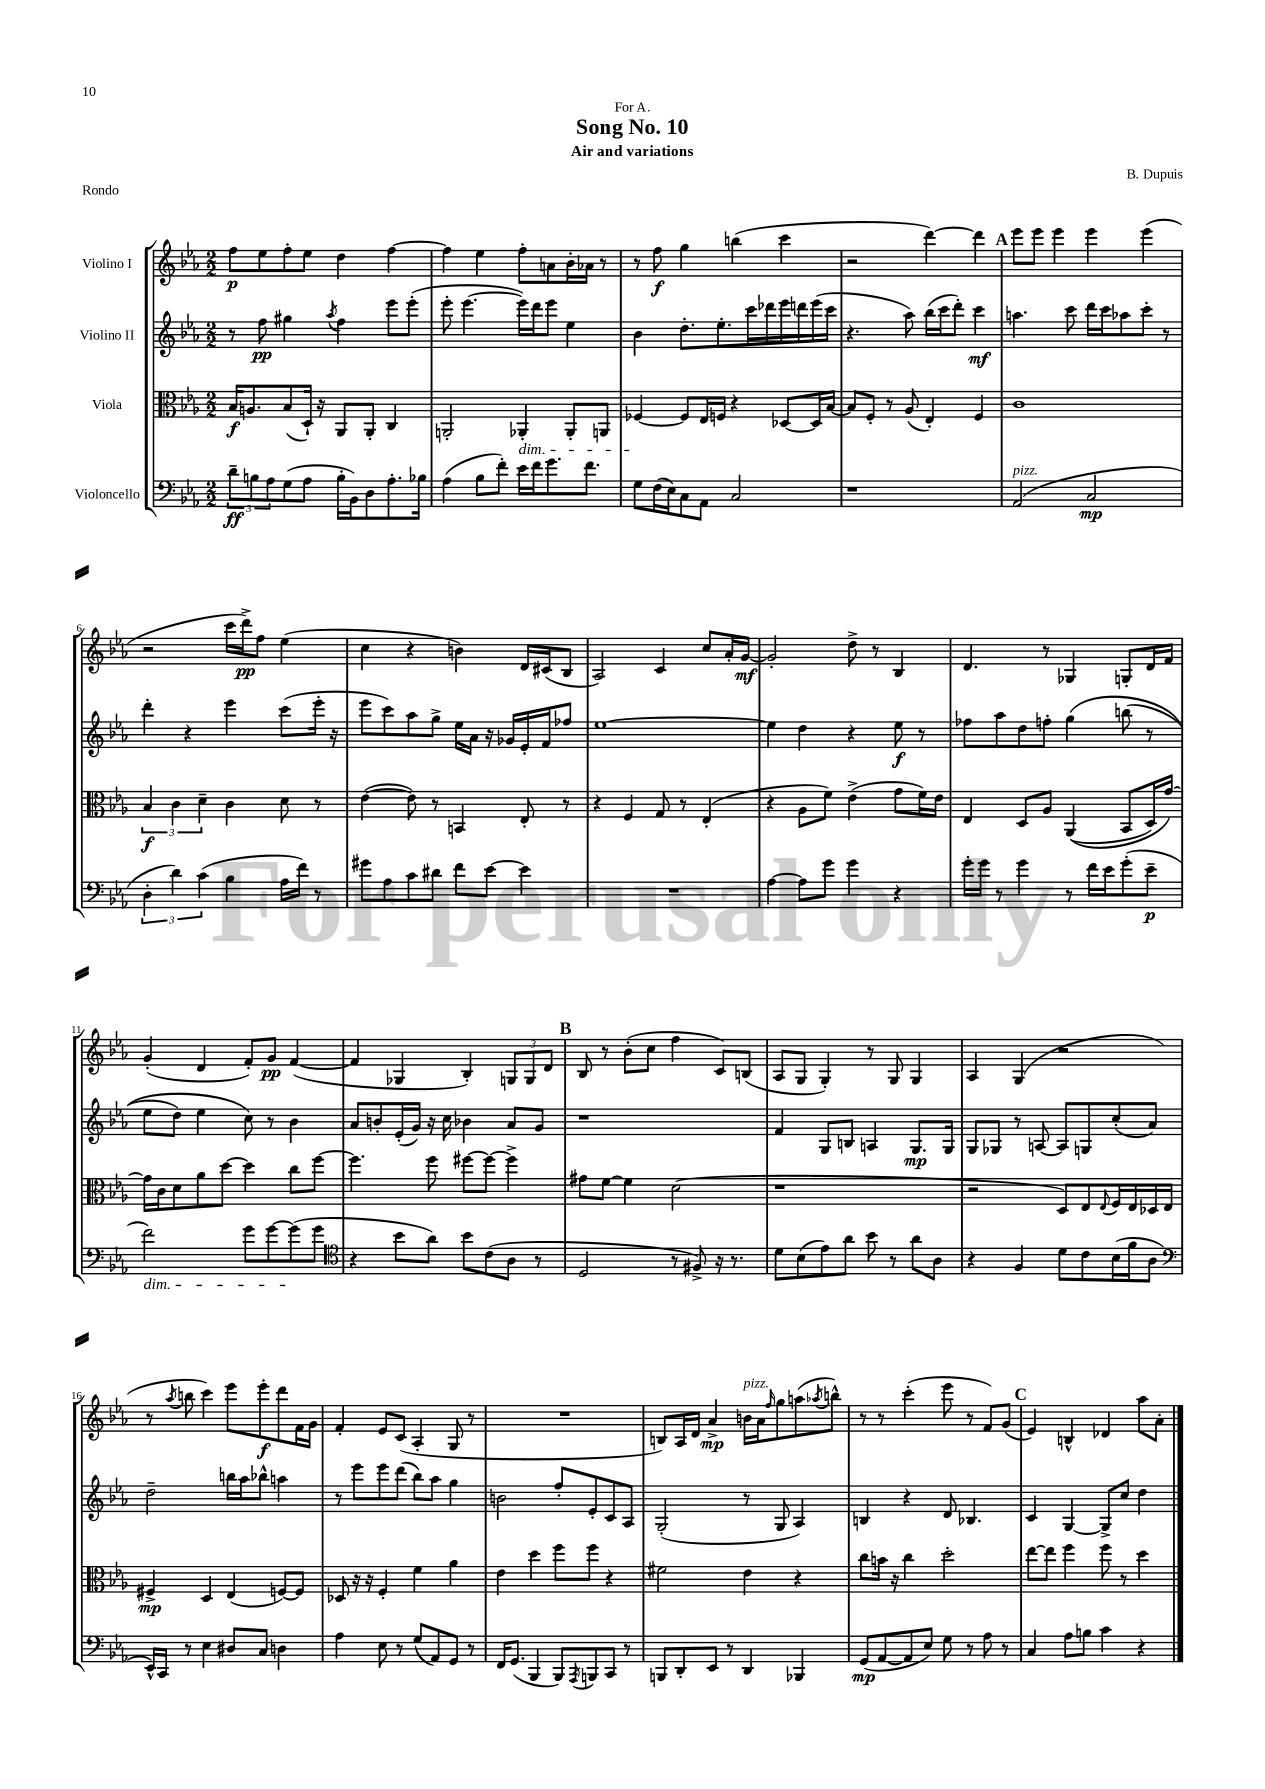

**kern	**kern	**kern	**kern
*staff4	*staff3	*staff2	*staff1
*clefF4	*clefC3	*clefG2	*clefG2
*k[b-e-a-]	*k[b-e-a-]	*k[b-e-a-]	*k[b-e-a-]
*M2/2	*M2/2	*M2/2	*M2/2
12d~	16B-	8r	8ff
.	8.A	.	.
12B	.	.	.
.	.	8ff	8ee-
12A-	.	.	.
(8G	(8B-	4gg#	8ff'
8A-	16D`)	.	8ee-
.	16r	.	.
.	.	8qaa-	.
16B'	8AA-	4ff	4dd
16BB-)	.	.	.
8D	8AA-'	.	.
8.A-'	4C	8eee-	[4ff
.	.	(8eee-'	.
16B-	.	.	.
=	=	=	=
(4A-	2AA'	8eee-'	4ff]
.	.	[4.eee-	.
8B-	.	.	4ee-
8f')	.	.	.
16e-	4AA-'	16eee-])	8ff'
16f	.	16ddd	.
8.g	.	8eee-	8a
.	8AA-'	4ee-	16b-'
8.f	.	.	16a-
.	8AA	.	8r
=	=	=	=
8G	[4F-	4b-	8r
(16F	.	.	8ff
16E-)	.	.	.
8C	8F-]	8.dd'	4gg
8AA-	16E-	.	.
.	16F	8.ee-'	.
2C	4r	.	(4bb
.	.	16ccc	.
.	.	16ddd-	.
.	[8D-	16eee-	4ccc
.	.	16ddd	.
.	16D-]	(16eee-	.
.	[16B-	16ccc	.
=	=	=	=
1r	8B-]	4.r	2r
.	8F'	.	.
.	8r	.	.
.	(8A-	8aa-)	.
.	4E-')	(16bb-	[4ddd)
.	.	16ccc	.
.	.	8ddd')	.
.	4F	4ccc	4ddd]
=	=	=	=
(2AA-	1c	4.aa	8eee-
.	.	.	8eee-
.	.	.	4eee-
.	.	8ccc	.
2C	.	16ddd	4eee-
.	.	16ccc	.
.	.	8aa-	.
.	.	8ccc'	(4eee-
.	.	8r	.
=	=	=	=
6D'	6B-	4ddd'	2r
6d)	6c	.	.
.	.	4r	.
(6c	6d~	.	.
4B-	4c	4eee-	16ccc
.	.	.	16ddd^)
.	.	.	8ff
16A-	8d	(8ccc	(4ee-
16f)	.	.	.
8r	8r	16eee-'	.
.	.	16r	.
=	=	=	=
8g#	([4e-	8eee-	4cc
8A-	.	8ccc)	.
8c	8e-])	8aa-	4r
8d#	8r	8gg^	.
8f	4BB	16ee-	4b)
.	.	16a-	.
[8e-	.	16r	.
.	.	16g-	.
4e-]	8E-'	16e-'	16d
.	.	16f	(16c#
.	8r	8ff-	8B-
=	=	=	=
1r	4r	[1ee-	2A-)
.	4F	.	.
.	8G	.	4c
.	8r	.	.
.	(4E-'	.	8cc
.	.	.	16a-'
.	.	.	[16g
=	=	=	=
[4A-	4r	4ee-]	2g']
8A-]	8A-	4dd	.
8g	8f)	.	.
4g	(4e-^	4r	8dd^
.	.	.	8r
4r	8g	8ee-	4B-
.	16f)	8r	.
.	16e-	.	.
=	=	=	=
16g'	4E-	8ff-	4.d
16g	.	.	.
8r	.	8aa-	.
4g	8D	8dd	.
.	8A-	8ff'	8r
8r	&((4AA-	&(4gg	4G-
16f	.	.	.
16e-	.	.	.
(8g'	8BB-	(8bb	8G'
8e-~	16D)	8r	16d
.	[16g&)	.	16f
=	=	=	=
2f)	16g]	8ee-	(4g'
.	16c	.	.
.	8d	8dd)	.
.	8a-	4ee-	4d
.	[8dd	.	.
8g	4dd]	8cc&)	8f')
[8g	.	8r	8g
(8g]	8cc	4b-	([4f
8g	[8ff	.	.
=	=	=	=
*clefC4	*	*	*
4r	4.ff]	8a-	4f]
.	.	8b'	.
8b-	.	(16e-'	4G-
.	.	16g)	.
8a-)	8ff	16r	.
.	.	16cc	.
8b-	[8ff#	4b-	4B-')
(8c	8ff#_	.	.
8A-	4ff#^]	8a-	12G
.	.	.	12G
8r	.	8g	.
.	.	.	12d
=	=	=	=
2D	8g#	1r	8B-
.	[8f	.	8r
.	4f]	.	(8b-'
.	.	.	8cc
8r	(2d	.	4ff
8F#^)	.	.	.
16r	.	.	8c)
8.r	.	.	.
.	.	.	(8B
=	=	=	=
8d	1r	4f	8A-
(8B-	.	.	8G
8e-)	.	8G	4G')
8a-	.	8B	.
8b-	.	4A	8r
8r	.	.	8G
8a-	.	8.G	4G
8A-	.	.	.
.	.	16G	.
=	=	=	=
4r	2r	8G	4A-
.	.	8G-	.
4F	.	8r	(4G
.	.	[8A	.
8d	8D)	8A]	2r
8c	8E-	8G	.
.	8qqE-	.	.
(16B-	16F	(8cc'	.
16f	16E-	.	.
8A-	16D-	8a-)	.
.	16E-	.	.
=	=	=	=
*clefF4	*	*	*
16EE-^^)	4F#^	2dd~	8r
16CC	.	.	.
.	.	.	8qaa-
8r	.	.	8bb
4E-	4D	.	4ccc)
8D#	(4E-	16bb	8eee-
.	.	16aa-	.
8C	.	8bb-^^	8eee-'
4D	[8F)	4aa	8ddd
.	8F]	.	16f
.	.	.	16g
=	=	=	=
4A-	8D-	8r	4f'
.	16r	8eee-	.
.	16r	.	.
8E-	4F'	8eee-	8e-
8r	.	(8ddd	(8c
(8G	4f	8bb-)	4A-'
8AA-)	.	8aa-	.
8GG	4a-	4gg	8G
8r	.	.	8r
=	=	=	=
16FF	4e-	2b	1r
(8.GG	.	.	.
4BBB-	4dd	.	.
8BBB-)	8ff	8ff'	.
8qAAA-	.	.	.
8BBB	8ff	8e-'	.
8CC	4r	8c	.
8r	.	8A-	.
=	=	=	=
8BBB	2f#	(2G'	8B)
8DD'	.	.	16A-
.	.	.	16d
8EE-	.	.	4a-^
8r	.	.	.
4DD	4e-	8r	16b
.	.	.	16a-
.	.	.	16qqff
.	.	8G	8gg
4BBB-	4r	4A-)	(8aa
.	.	.	8qaa-
.	.	.	8bb^^)
=	=	=	=
(8GG	8cc	4B	8r
[8AA-	16b	.	8r
.	16r	.	.
8AA-]	4cc	4r	(4ccc'
8E-)	.	.	.
8G	2dd'	8d	8eee-
8r	.	4.B-	8r
8A-	.	.	8f)
8r	.	.	(8g
=	=	=	=
4C	[8ee-	4c	4e-)
.	8ee-]	.	.
8A-	4ff	[4G	4B^^
8B	.	.	.
4c	8ff	8G^]	4d-
.	8r	8cc	.
4r	4dd	4dd	8aa-
.	.	.	8a-'
==	==	==	==
*-	*-	*-	*-
